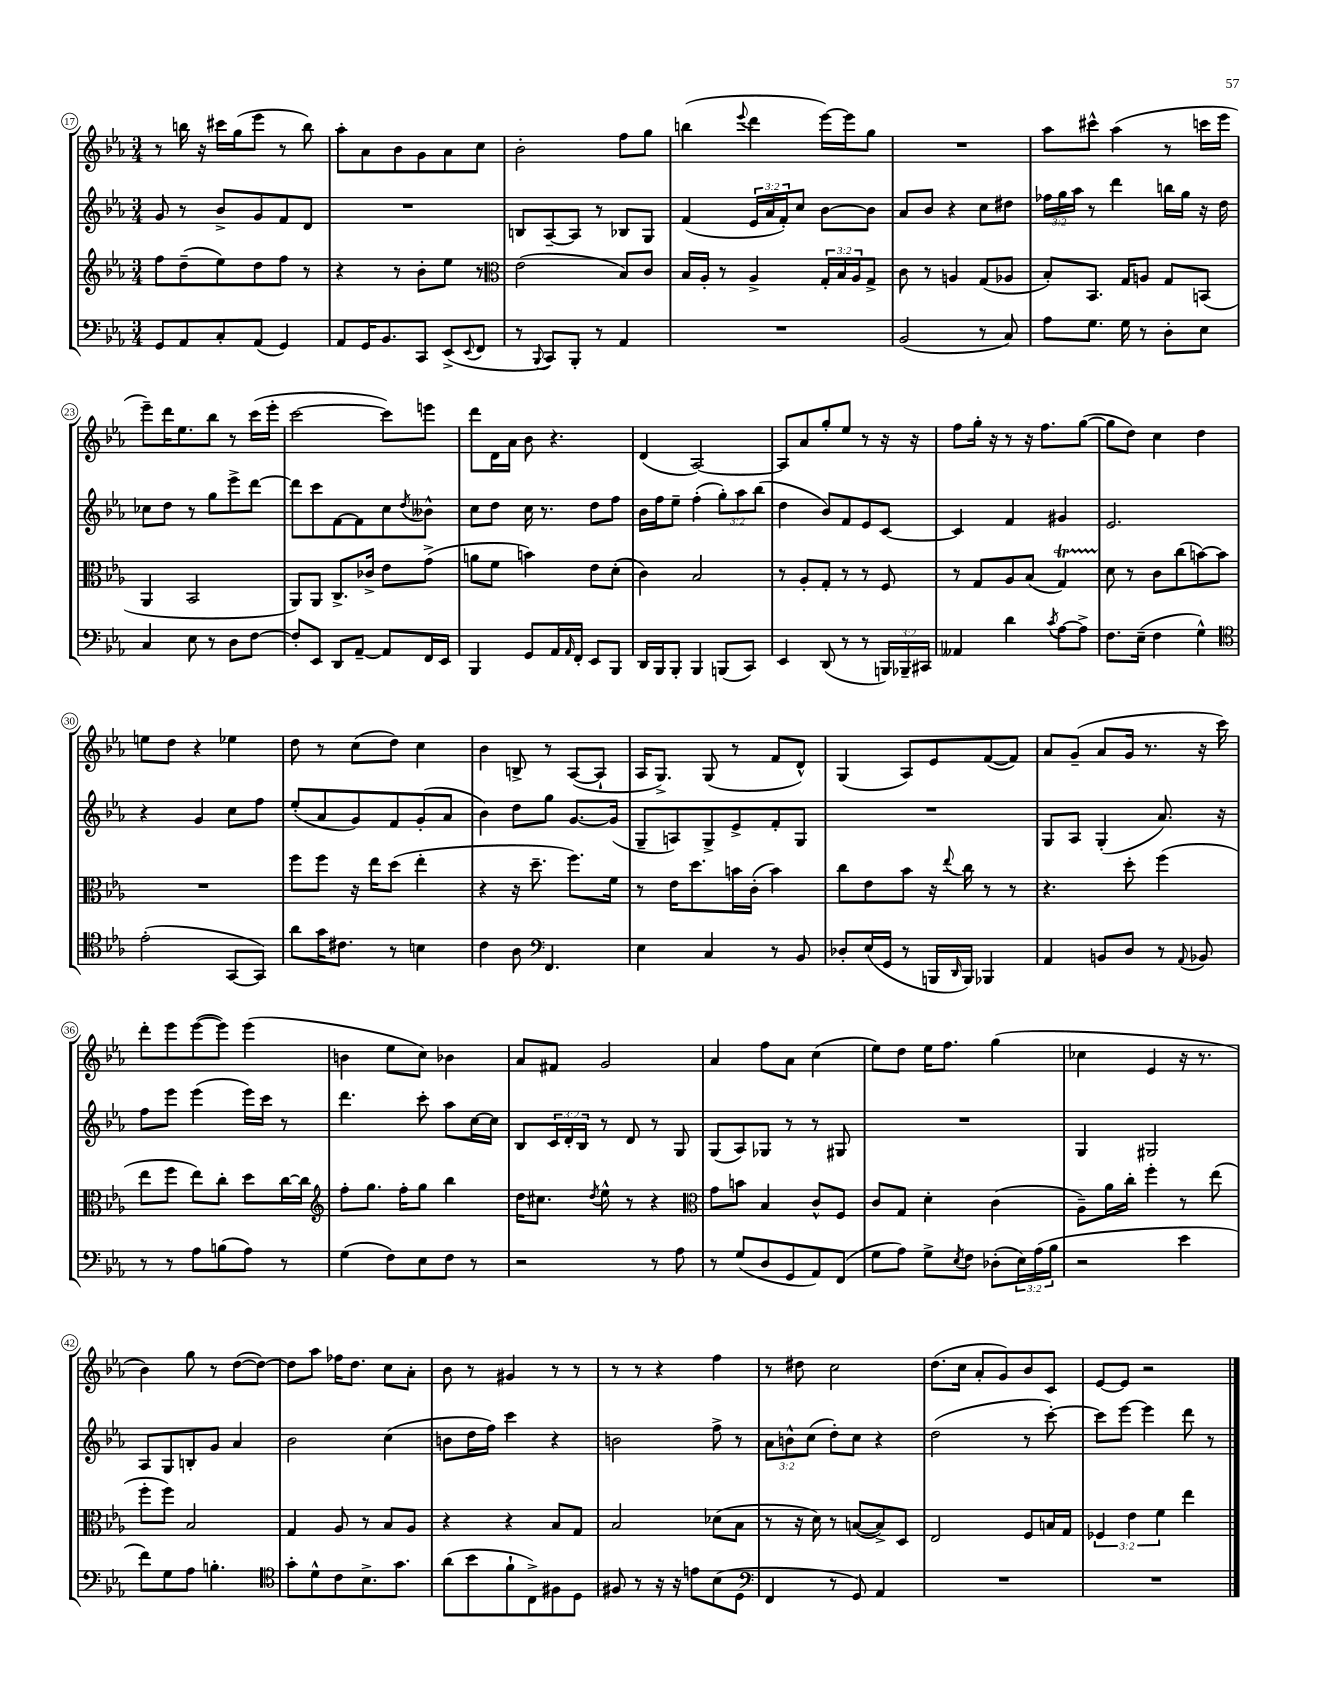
<<
\new StaffGroup <<
\new Staff = "s0" {
    \clef treble \key ees \major \numericTimeSignature \time 3/4
    r8 b''16 r16 cis'''16 g''16( ees'''8 r8 b''8) |
    aes''8-. aes'8 bes'8 g'8 aes'8 c''8 |
    bes'2-. f''8 g''8 |
    b''4( \appoggiatura { ees'''8 } d'''4 ees'''16~) ees'''16 g''8 |
    R2. |
    aes''8 cis'''8-^ aes''4( r8 c'''16 ees'''16 |
    ees'''8--) d'''16 ees''8. bes''8 r8 c'''16( ees'''16-. |
    c'''2~ c'''8) e'''8 |
    d'''8 d'16 aes'16 bes'8 r4. |
    d'4( aes2~) |
    aes8 aes'8 g''8-. ees''8 r8 r16 r16 |
    f''8 g''16-. r16 r8 r16 f''8. g''8~( |
    g''8 d''8) c''4 d''4 |
    e''8 d''8 r4 ees''4 |
    d''8 r8 c''8( d''8) c''4 |
    bes'4 b8-> r8 aes8~( aes8-! |
    aes16 g8.->) g8( r8 f'8 d'8-^) |
    g4( aes8) ees'8 f'8~( f'8) |
    aes'8 g'8--( aes'8 g'16 r8. r16 c'''16) |
    d'''8-. ees'''8 ees'''8~( ees'''8) ees'''4( |
    b'4 ees''8 c''8) bes'4 |
    aes'8 fis'8 g'2 |
    aes'4 f''8 aes'8 c''4( |
    ees''8) d''8 ees''16 f''8. g''4( |
    ces''4 ees'4 r16 r8. |
    bes'4) g''8 r8 d''8~( d''8~) |
    d''8 aes''8 fes''16 d''8. c''8 aes'8-. |
    bes'8 r8 gis'4 r8 r8 |
    r8 r8 r4 f''4 |
    r8 dis''8 c''2 |
    d''8.( c''16 aes'8-. g'8) bes'8 c'8 |
    ees'8~ ees'8 r2 \bar "|." |
}
\new Staff = "s1" {
    \clef treble \key ees \major \numericTimeSignature \time 3/4 \override Staff.TupletNumber.text = #tuplet-number::calc-fraction-text
    g'8 r8 bes'8-> g'8 f'8 d'8 |
    R2. |
    b8 aes8~-- aes8 r8 bes8 g8 |
    f'4( \tuplet 3/2 { ees'16 aes'16 f'16-.) } c''8 bes'8~ bes'8 |
    aes'8 bes'8 r4 c''8 dis''8 |
    \tuplet 3/2 { fes''16 g''16 aes''16 } r8 d'''4 b''16 g''16 r16 d''16 |
    ces''8 d''8 r8 g''8 ees'''8-> d'''8~ |
    d'''8 c'''8 f'8~ f'8 c''8 \acciaccatura { d''8 } beses'8-^ |
    c''8 d''8 c''16 r8. d''8 f''8 |
    bes'16 f''16 ees''8-- f''4-.( \tuplet 3/2 { g''8-.) aes''8 bes''8( } |
    d''4 bes'8) f'8 ees'8 c'8~ |
    c'4 f'4 gis'4 |
    ees'2. |
    r4 g'4 c''8 f''8 |
    ees''8-.( aes'8 g'8) f'8 g'8-.( aes'8 |
    bes'4) d''8 g''8 g'8.~ g'16( |
    g8-- a8) g8-> ees'8-> f'8-. g8 |
    R2. |
    g8 aes8 g4-.( aes'8.) r16 |
    f''8 ees'''8 ees'''4( ees'''16) c'''16 r8 |
    d'''4. c'''8-. aes''8 c''16~ c''16 |
    bes8 \tuplet 3/2 { c'16 d'16-. bes16 } r8 d'8 r8 g8 |
    g8( aes8) ges8 r8 r8 gis8 |
    R2. |
    g4 gis2 |
    aes8 g8 b8-. g'8 aes'4 |
    bes'2 c''4( |
    b'8 d''16 f''16) c'''4 r4 |
    b'2 f''8-> r8 |
    \tuplet 3/2 { aes'8 b'8-^ c''8( } d''8-.) c''8 r4 |
    d''2( r8 c'''8~-.) |
    c'''8 ees'''8~ ees'''4 d'''8 r8 \bar "|." |
}
\new Staff = "s2" {
    \clef treble \key ees \major \numericTimeSignature \time 3/4 \override Staff.TupletNumber.text = #tuplet-number::calc-fraction-text
    f''8 d''8--( ees''8) d''8 f''8 r8 |
    r4 r8 bes'8-. ees''8 r8 |
    \clef alto ees'2( bes8) c'8 |
    bes16 aes16-. r8 aes4-> \tuplet 3/2 { g16-. bes16 aes16 } g8-> |
    c'8 r8 a4 g8( aes8 |
    bes8-.) bes,8. g16 a8 g8 b,8( |
    aes,4 bes,2 |
    aes,8) aes,8 c8.-> ces'16-> ees'8 g'8->( |
    a'8 f'8 b'4) ees'8 d'8-.( |
    c'4) bes2 |
    r8 aes8-. g8-. r8 r8 f8 |
    r8 g8 aes8 bes8( g4\startTrillSpan) |
    d'8\stopTrillSpan r8 c'8 c''8( b'8~) b'8 |
    R2. |
    f''8 f''8 r16 ees''16 d''8( ees''4-. |
    r4 r16 d''8.-- f''8.) f'16 |
    r8 ees'16 d''8. b'16 c'16-.( b'4) |
    c''8 ees'8 bes'8 r16 \appoggiatura { ees''8 } c''16 r8 r8 |
    r4. d''8-. f''4( |
    ees''8 f''8 ees''8) c''8-. d''8 c''16~ c''16 |
    \clef treble f''8-. g''8. f''16-. g''8 bes''4 |
    d''16 cis''8. \acciaccatura { d''8 } ees''8-^ r8 r4 |
    \clef alto g'8 b'8 bes4 c'8-^ f8 |
    c'8 g8 d'4-. c'4( |
    aes8--) aes'16 c''16-. f''4-. r8 ees''8( |
    f''8-. f''8) bes2 |
    g4 aes8 r8 bes8 aes8 |
    r4 r4 bes8 g8 |
    bes2 des'8( bes8 |
    r8 r16 d'16) r8 b8~( b8->) d8 |
    ees2 f8 b16 g16 |
    \tuplet 3/2 { fes4 ees'4 f'4 } ees''4 \bar "|." |
}
\new Staff = "s3" {
    \clef bass \key ees \major \numericTimeSignature \time 3/4 \override Staff.TupletNumber.text = #tuplet-number::calc-fraction-text
    g,8 aes,8 c8-. aes,8( g,4) |
    aes,8 g,16 bes,8. c,8 ees,8->( \appoggiatura { ees,8 } f,8 |
    r8 \appoggiatura { bes,,8 } c,8) bes,,8-. r8 aes,4 |
    R2. |
    bes,2( r8 c8) |
    aes8 g8. g16 r8 d8-. ees8 |
    c4 ees8 r8 d8 f8~ |
    f8-. ees,8 d,8 aes,8~-- aes,8 f,16 ees,16 |
    bes,,4 g,8 aes,16 \grace { aes,16 } f,16-. ees,8 bes,,8 |
    d,16 bes,,16 bes,,8-. bes,,4 b,,8( c,8) |
    ees,4 d,8( r8 r8 \tuplet 3/2 { b,,16) bes,,16-- cis,16 } |
    aeses,4 d'4 \acciaccatura { c'8 } aes8~ aes8-> |
    f8. ees16--( f4 g4-^) |
    \clef tenor ees'2-.( g,8~ g,8) |
    aes'8 g'16 cis'8. r8 b4 |
    c'4 aes8 \clef bass f,4. |
    ees4 c4 r8 bes,8 |
    des8-. ees16( g,16 r8 b,,16 \grace { d,16 } b,,16) bes,,4 |
    aes,4 b,8 d8 r8 \appoggiatura { aes,8 } bes,8 |
    r8 r8 aes8 b8( aes8) r8 |
    g4( f8) ees8 f8 r8 |
    r2 r8 aes8 |
    r8 g8( d8 g,8 aes,8) f,8( |
    g8 aes8) g8-> \acciaccatura { ees8 } f8 des8-.( \tuplet 3/2 { ees16) aes16( bes16 } |
    r2 ees'4 |
    f'8) g8 aes8 b4.-. |
    \clef tenor g'8-. d'8-^ c'8 bes8.-> g'8. |
    aes'8( bes'8 f'8-! c8->) fis8 d8 |
    fis8 r8 r16 r16 e'8 bes8( d8 |
    \clef bass f,4 r8 g,8) aes,4 |
    R2. |
    R2. \bar "|." |
}
>>
>>
\layout { \context { \Score currentBarNumber = #17 \override BarNumber.stencil = #(make-stencil-circler 0.1 0.3 ly:text-interface::print) } }
